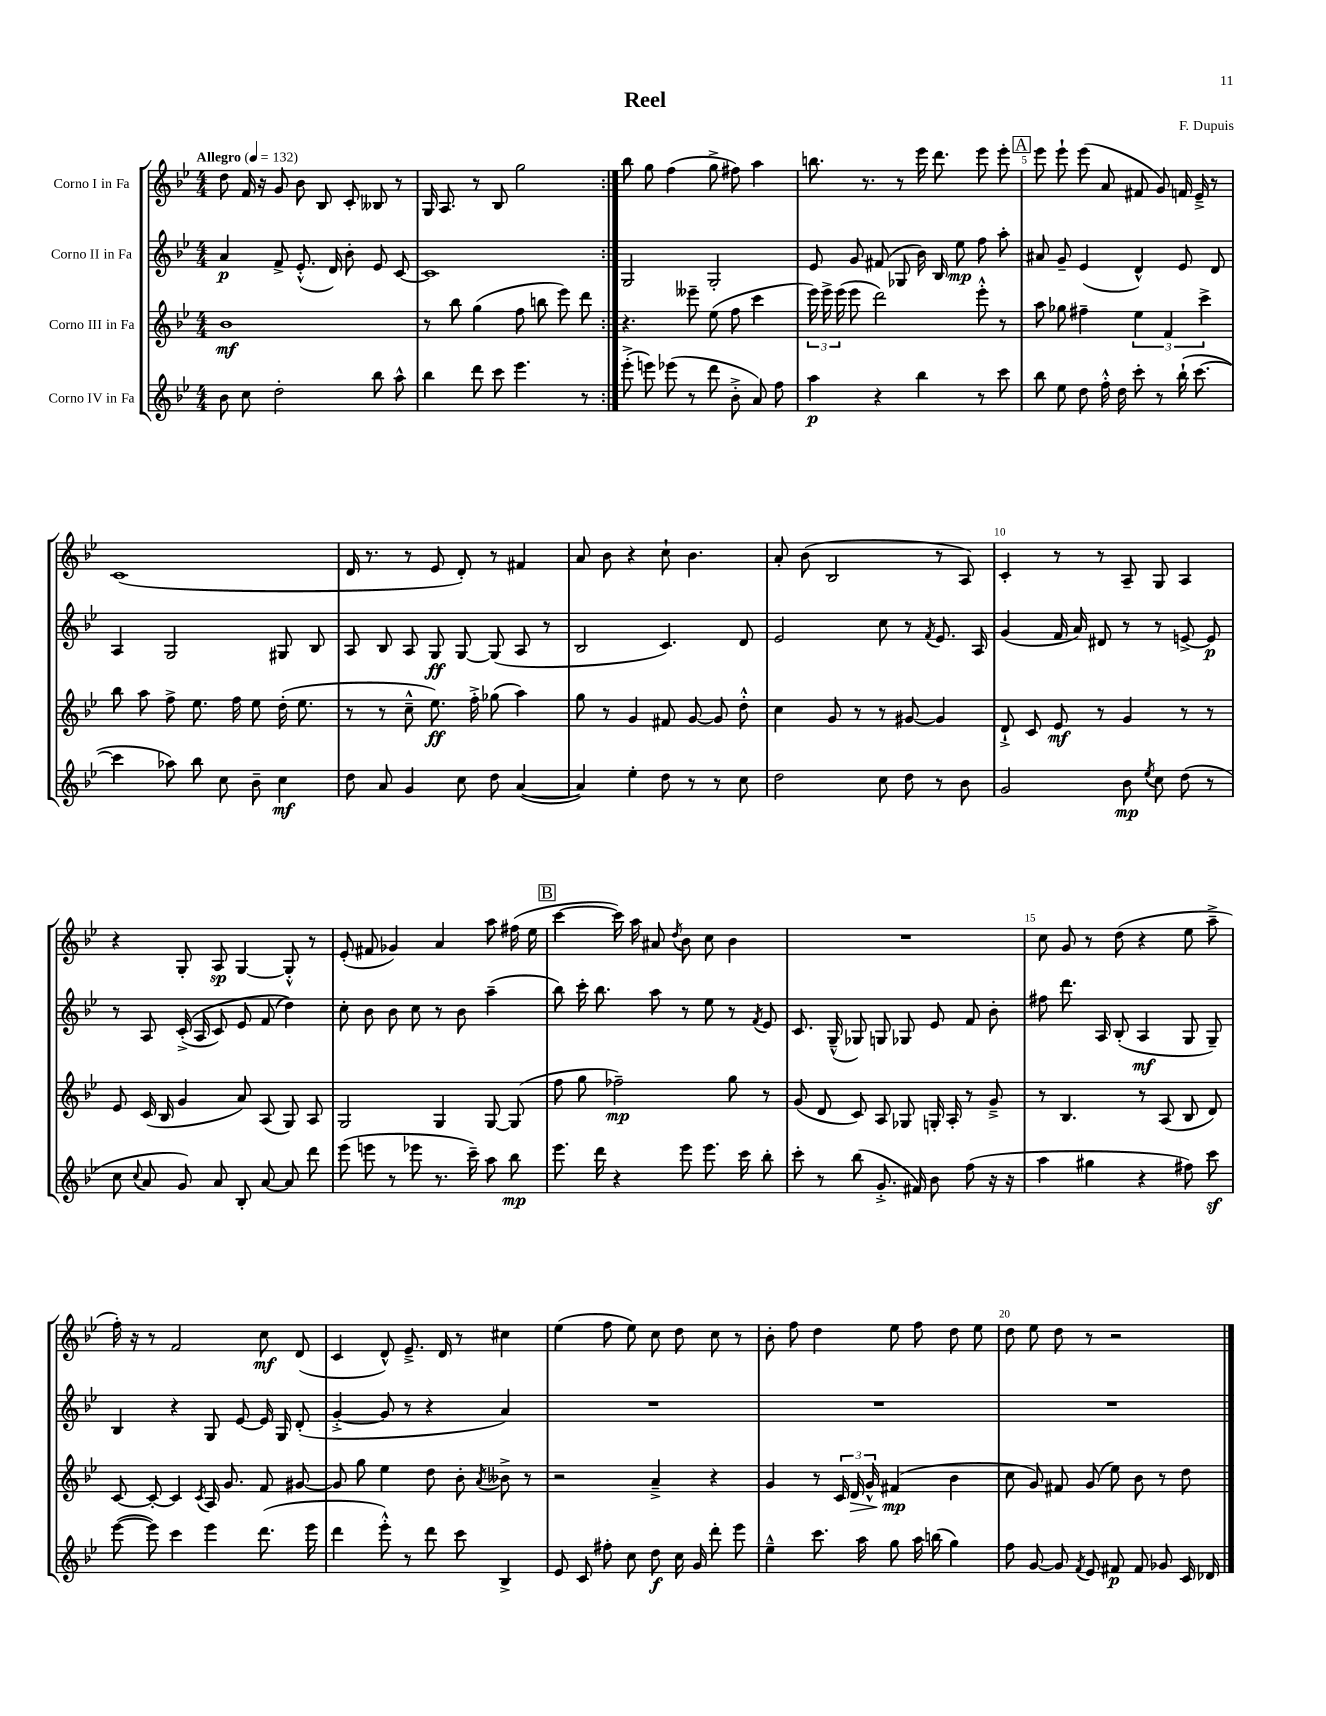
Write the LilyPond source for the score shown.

\header { title = "Reel" composer = "F. Dupuis" }
<<
\new StaffGroup <<
\new Staff = "s0" \with { instrumentName = "Corno I in Fa" } {
    \clef treble \key bes \major \numericTimeSignature \time 4/4 \tempo "Allegro" 4 = 132
    \autoBeamOff \repeat volta 2 { d''8 f'16 r16 g'8 bes'8 bes8 c'8-. beses8 r8 |
    g16 a8. r8 bes8 g''2 | }
    bes''8 g''8 f''4( g''8-> fis''8) a''4 |
    b''8. r8. r8 ees'''16 d'''8. ees'''8 ees'''8-. |
    \mark \markup { \box "A" } ees'''8 ees'''8-! ees'''8( a'8 fis'8 g'8) f'16 ees'16---> r8 |
    c'1( |
    d'16 r8. r8 ees'8 d'8-.) r8 fis'4 |
    a'8 bes'8 r4 c''8-! bes'4. |
    a'8-. bes'8( bes2 r8 a8) |
    c'4-. r8 r8 a8-- g8 a4 |
    r4 g8-. a8\sp g4~ g8-.-^ r8 |
    ees'8-.( fis'8 ges'4) a'4 a''8 fis''16( ees''16 |
    \mark \markup { \box "B" } c'''4~ c'''16) a''16 ais'8 \acciaccatura { d''8 } bes'8 c''8 bes'4 |
    R1 |
    c''8 g'8 r8 d''8( r4 ees''8 a''8---> |
    f''16-.) r16 r8 f'2 c''8\mf d'8( |
    c'4 d'8-^) ees'8.---> d'16 r8 cis''4 |
    ees''4( f''8 ees''8) c''8 d''8 c''8 r8 |
    bes'8-. f''8 d''4 ees''8 f''8 d''8 ees''8 |
    d''8 ees''8 d''8 r8 r2 \bar "|." |
}
\new Staff = "s1" \with { instrumentName = "Corno II in Fa" } {
    \clef treble \key bes \major \numericTimeSignature \time 4/4
    \autoBeamOff \repeat volta 2 { a'4\p f'8-> ees'8.-.-^( d'16) bes'8-. ees'8 c'8~ |
    c'1 | }
    g2 g2-. |
    ees'8 g'8 fis'8( ges8 bes'16) bes16 ees''8\mp f''8 a''8-. |
    \mark \markup { \box "A" } ais'8 g'8-- ees'4( d'4-^) ees'8 d'8 |
    a4 g2 gis8 bes8 |
    a8 bes8 a8 g8\ff g8~ g8( a8 r8 |
    bes2 c'4.) d'8 |
    ees'2 c''8 r8 \acciaccatura { f'8 } ees'8. a16 |
    g'4( f'16 a'16) dis'8 r8 r8 e'8~-> e'8\p |
    r8 a8 c'16-.->(\( a16 c'8) ees'8 f'8( d''4)\) |
    c''8-. bes'8 bes'8 c''8 r8 bes'8 a''4--( |
    \mark \markup { \box "B" } bes''8) c'''16-. bes''8. a''8 r8 ees''8 r8 \acciaccatura { f'8 } ees'8 |
    c'8. g16---^( ges8) g8 ges8 ees'8 f'8 bes'8-. |
    fis''8 d'''8. a16 bes8-.( a4\mf g8 g8--) |
    bes4 r4 g8 ees'8~ ees'16 g16 d'8-.( |
    g'4~-.-> g'8 r8 r4 a'4) |
    R1 |
    R1 |
    R1 \bar "|." |
}
\new Staff = "s2" \with { instrumentName = "Corno III in Fa" } {
    \clef treble \key bes \major \numericTimeSignature \time 4/4
    \autoBeamOff \repeat volta 2 { bes'1\mf |
    r8 bes''8 g''4( f''8 b''8 ees'''8) d'''8 | }
    r4. eeses'''8-- ees''8( f''8 c'''4 |
    \tuplet 3/2 { ees'''16) ees'''16-> ees'''16( } ees'''8 d'''2) ees'''8-.-^ r8 |
    \mark \markup { \box "A" } a''8 ges''8 fis''4-- \tuplet 3/2 { ees''4 f'4 c'''4-> } |
    bes''8 a''8 f''8-> ees''8. f''16 ees''8 d''16-.( ees''8. |
    r8 r8 c''8---^ ees''8.\ff) f''16-.-> ges''8( a''4) |
    g''8 r8 g'4 fis'8 g'8~ g'8 d''8-.-^ |
    c''4 g'8 r8 r8 gis'8~ gis'4 |
    d'8-!-> c'8 ees'8\mf r8 g'4 r8 r8 |
    ees'8 c'16( bes16 g'4 a'8) a8( g8) a8 |
    g2 g4 g8~ g8( |
    \mark \markup { \box "B" } f''8 g''8 fes''2--\mp) g''8 r8 |
    g'8( d'8 c'8) a8 ges8 g16-. a16-. r8 g'8---> |
    r8 bes4. r8 a8( bes8 d'8) |
    c'8~ c'8~-. c'4 \acciaccatura { c'8 } a16 g'8. f'8 gis'8~ |
    gis'8 g''8 ees''4 d''8 bes'8-. \acciaccatura { a'8 } beses'8-> r8 |
    r2 a'4---> r4 |
    g'4 r8 \tuplet 3/2 { c'16 d'16\> g'16-^ } fis'4\mp\!( bes'4 |
    c''8 g'8) fis'8 g'8( ees''8) bes'8 r8 d''8 \bar "|." |
}
\new Staff = "s3" \with { instrumentName = "Corno IV in Fa" } {
    \clef treble \key bes \major \numericTimeSignature \time 4/4
    \autoBeamOff \repeat volta 2 { bes'8 c''8 d''2-. bes''8 a''8-^ |
    bes''4 d'''8 c'''8 ees'''4. r8 | }
    ees'''8-.->( e'''8) ees'''8( r8 d'''8 bes'8-.-> a'8) f''8 |
    a''4\p r4 bes''4 r8 c'''8 |
    \mark \markup { \box "A" } bes''8 ees''8 d''8 f''16-.-^ d''16 c'''8-. r8 bes''16-!( c'''8.~ |
    c'''4 aes''8) bes''8 c''8 bes'8-- c''4\mf |
    d''8 a'8 g'4 c''8 d''8 a'4~( |
    a'4) ees''4-. d''8 r8 r8 c''8 |
    d''2 c''8 d''8 r8 bes'8 |
    g'2 bes'8\mp \acciaccatura { ees''8 } c''8 d''8( r8 |
    c''8 \appoggiatura { c''8 } a'8 g'8) a'8 bes8-. a'8~ a'8 d'''8 |
    ees'''8( e'''8 r8 ees'''8 r8. c'''16--) a''8 bes''8\mp |
    \mark \markup { \box "B" } ees'''8. d'''16 r4 ees'''8 ees'''8. c'''16 bes''8-. |
    c'''8-. r8 bes''8( g'8.-.-> fis'16) bes'8 f''8( r16 r16 |
    a''4 gis''4 r4 fis''8) c'''8\sf |
    ees'''8~( ees'''8) c'''4 ees'''4 d'''8.( ees'''16 |
    d'''4 ees'''8-.-^) r8 d'''8 c'''8 bes4-> |
    ees'8 c'8 fis''8-. c''8 d''8\f c''16 g'16 d'''8-. ees'''8 |
    ees''4---^ c'''8. a''16 g''8 a''16 b''16( g''4) |
    f''8 g'8~ g'8 \acciaccatura { f'8 } ees'8 fis'8\p fis'8 ges'8 c'16 des'16 \bar "|." |
}
>>
>>
\layout { \context { \Score \override BarNumber.break-visibility = ##(#f #t #t) barNumberVisibility = #(every-nth-bar-number-visible 5) } }
